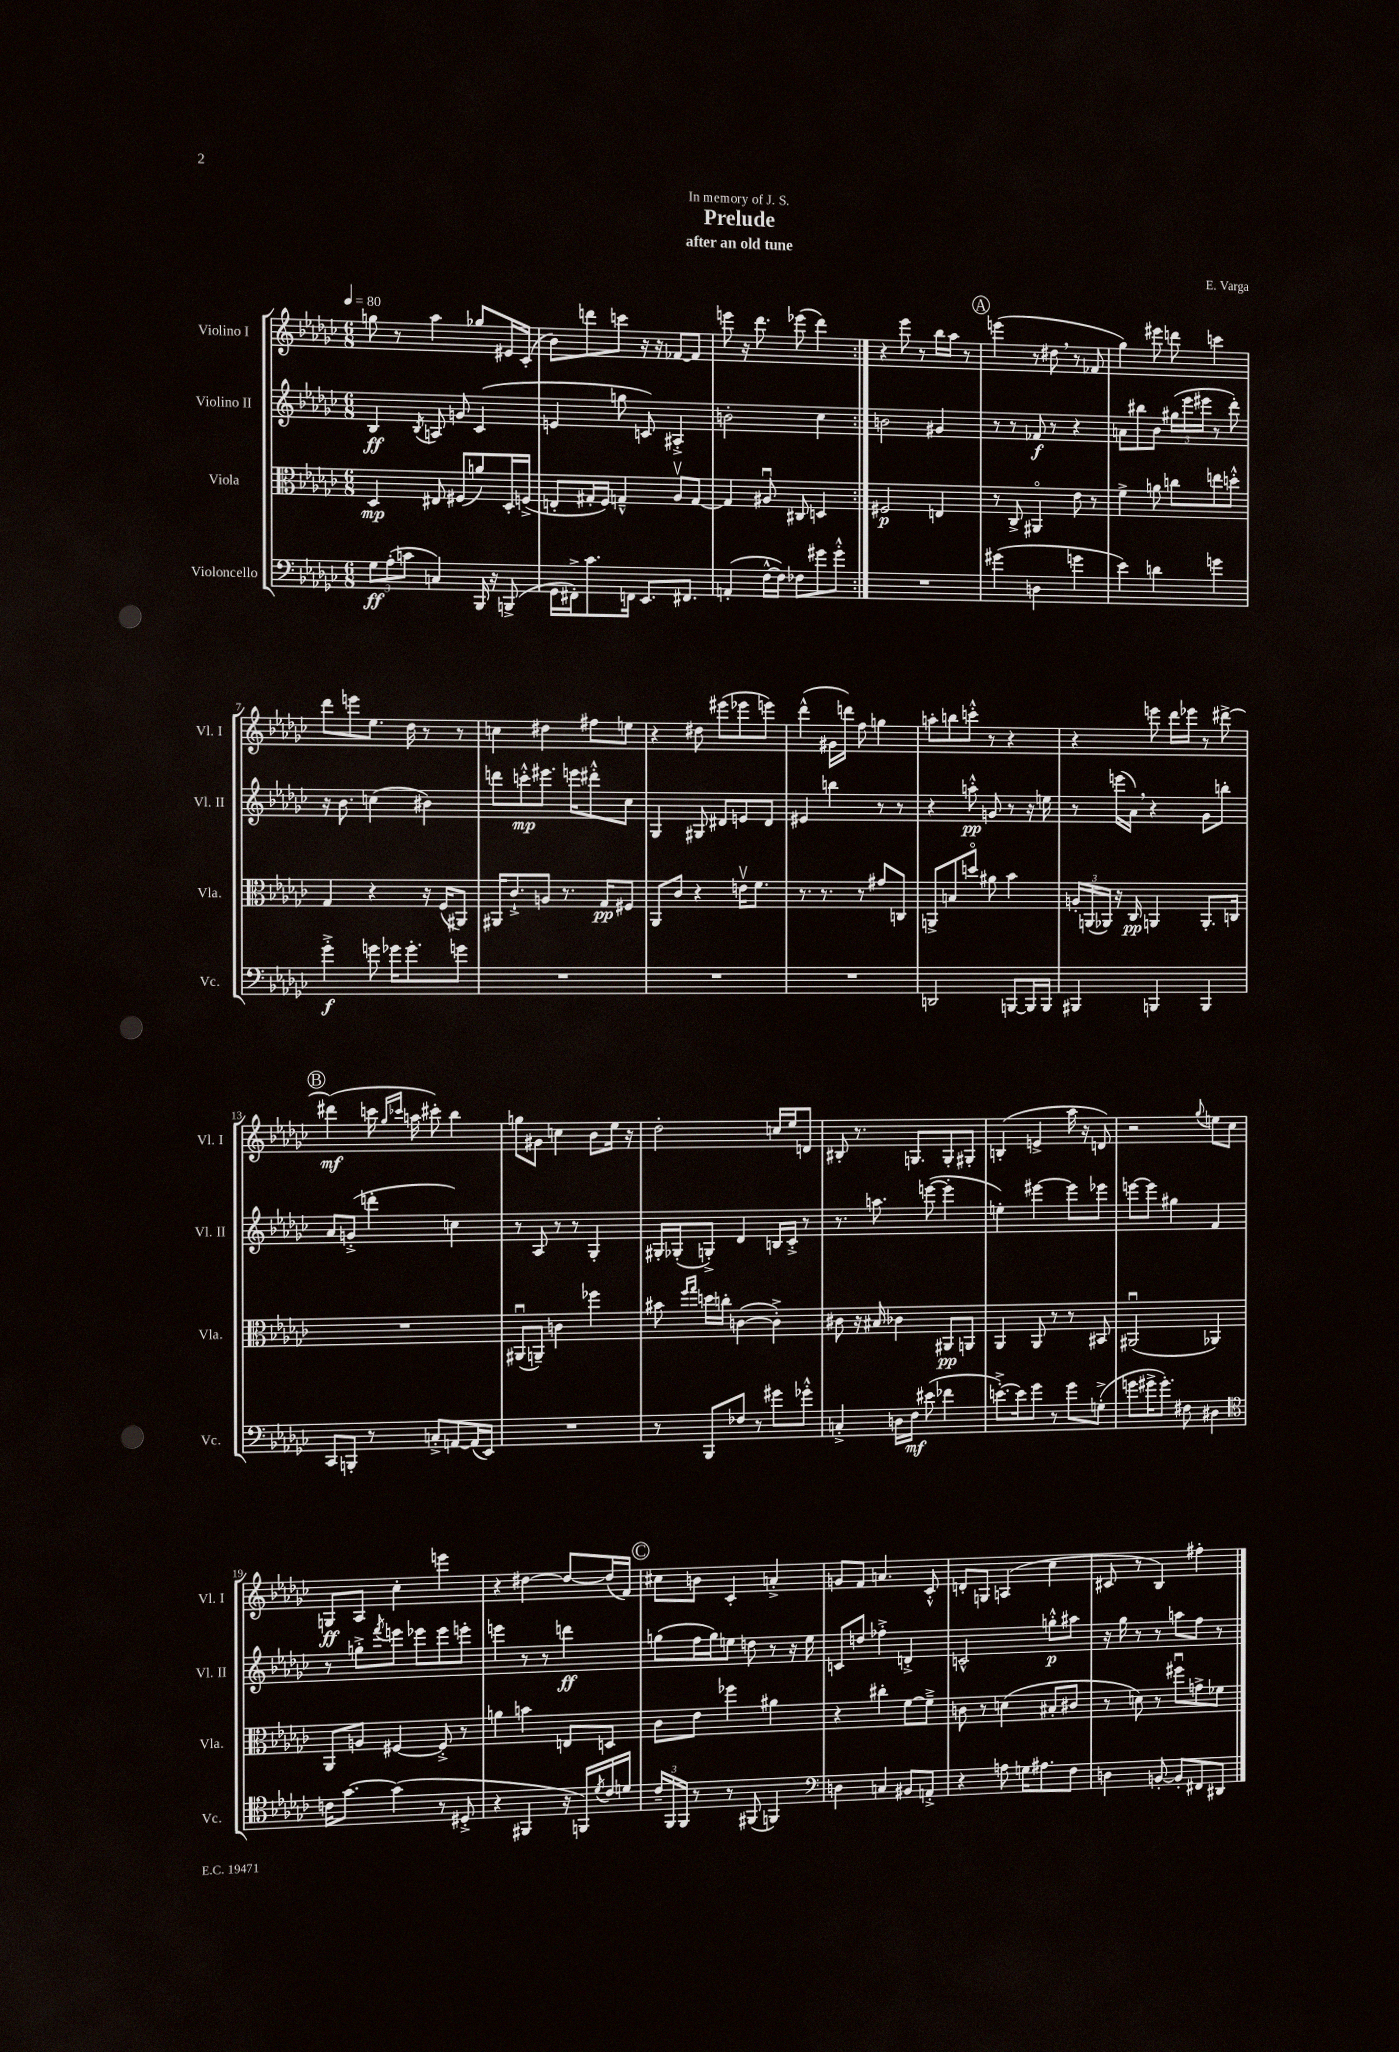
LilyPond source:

\header { title = "Prelude" composer = "E. Varga" subtitle = "after an old tune" dedication = "In memory of J. S." }
<<
\new StaffGroup <<
\new Staff = "s0" \with { instrumentName = "Violino I" shortInstrumentName = "Vl. I" } {
    \clef treble \key ges \major \numericTimeSignature \time 6/8 \tempo 4 = 80
    \repeat volta 2 { g''8 r8 aes''4 ges''8 eis'16 ces'16-.( |
    bes'8) d'''8 c'''8 r16 r16 fes'8~ fes'8 |
    e'''8 r16 des'''8. ees'''8( des'''4) | }
    r4 ees'''8 r8 bes''16 aes''16 r8 |
    \mark \markup { \circle "A" } e'''4( r8 dis''8 \breathe r8 fes'8 |
    ges''4) eis'''8 d'''8 c'''4 |
    des'''8 e'''8 ees''8. des''16 r8 r8 |
    c''4 dis''4 fis''8 e''8 |
    r4 dis''8 eis'''8( ees'''8 e'''8) |
    des'''4-^( gis'16 d'''16) f''8 g''4 |
    a''8-. b''8 c'''8-.-^ r8 r4 |
    r4 e'''8 des'''16 ees'''16 r8 dis'''8~-> |
    \mark \markup { \circle "B" } dis'''4\mf( c'''16 \grace { ges''16 ces'''16 } a''16 cis'''8-.) bes''4 |
    g''8 gis'8 c''4 bes'8 ees''16 r16 |
    des''2-. c''16 ees''16 d'8 |
    bis8-. r8. g8. g8-. gis8-. |
    b4-.( e'4-> aes''16 r16 d'8) |
    r2 \appoggiatura { ges''8 } e''8 ces''8 |
    g8\ff aes8 ces''4-. e'''4 |
    r4 dis''4~ dis''8~ dis''16( f'16) |
    \mark \markup { \circle "C" } cis''8 b'8 ces'4-. a'4-.-> |
    g'8 f'8 a'4. ces'8-.-^ |
    d'8-. g8 a4( ces''4 |
    cis'8 r8 bes4) fis''4-. \bar "|." |
}
\new Staff = "s1" \with { instrumentName = "Violino II" shortInstrumentName = "Vl. II" } {
    \clef treble \key ges \major \numericTimeSignature \time 6/8
    \repeat volta 2 { bes4\ff \acciaccatura { bes8 } a8 g'8 ces'4( |
    e'4 g''8 c'8) ais4-.-> |
    b'2-. ces''4 | }
    b'2 gis'4 |
    \mark \markup { \circle "A" } r8 r8 fes'8\f r8 r4 |
    a'8 bis''8 bes'8 \tuplet 3/2 { gis''16( ees'''16 eis'''16 } r8 des'''8-.) |
    r16 bes'8. c''4( bis'4) |
    d'''8 c'''8-.-^\mp eis'''8. e'''16 dis'''8-.-^ ces''8 |
    ges4 gis8 dis'8 e'8 dis'8 |
    eis'4 b''4 r8 r8 |
    r4 a''8-.-^\pp g'8 r8 r16 e''16 |
    r8 e'''16( aes'16) \breathe r4 ges'8 b''8-. |
    \mark \markup { \circle "B" } aes'8 g'8-.->( d'''4-. c''4) |
    r8 aes8 r8 r8 ges4-. |
    gis16-. ges16-.( g8-.->) des'4 b16 ces'16-.-> r8 |
    r8. a''8. e'''8~( e'''4-. |
    e''4-.) eis'''4~ eis'''8 ees'''8 |
    e'''8~ e'''8 gis''4 f'4 |
    r8 g''8-.-> \acciaccatura { f'''8 } e'''8 ees'''8 ees'''8 e'''8-. |
    e'''4 r8 r8 d'''4\ff |
    \mark \markup { \circle "C" } g''8( f''16 g''16) e''8 d''8 r8 r16 e''16 |
    c'8 d''8 fes''4-.-> d'4-.-> |
    c'2-^ g''8-.-^\p ais''8 |
    r16 ges''16 r8 r8 a''8 f''8 r8 \bar "|." |
}
\new Staff = "s2" \with { instrumentName = "Viola" shortInstrumentName = "Vla." } {
    \clef alto \key ges \major \numericTimeSignature \time 6/8
    \repeat volta 2 { des4\mp eis8 fis8( a'8) des16-. f16->( |
    e8-. gis16-. f16) g4---^ aes8\upbow g8~ |
    g4 ais8\downbow cis8 d4 | }
    fis2\p e4 |
    \mark \markup { \circle "A" } r8 ces8-> ais,4\flageolet ees'8 r8 |
    f'4-> a'8 c''8 e''8 d''8-.-^ |
    ges4 r4 r16 f16( ais,8) |
    ais,16 ces'8.-!-> a8 r8. ges16\pp fis8 |
    aes,8 ces'8 r4 e'16\upbow f'8. |
    r8. r8. r8 gis'8 c8 |
    a,8-> b8 d''8\flageolet ais'8 bes'4 |
    \tuplet 3/2 { a16-. a,16( aes,16) } r16 ces16\pp a,4 a,8.-. c16 |
    \mark \markup { \circle "B" } R2. |
    ais,8\downbow( a,8--) c'4 fes''4 |
    bis'8 \grace { f''16 ges''16 } d''16 c''16-. c'4~( c'4-.->) |
    cis'8 r16 bis16 ces'4 ais,8\pp a,8 |
    aes,4 aes,8 r8 r8 bis,8 |
    ais,2\downbow( aes,4) |
    aes,8 a8 fis4~ fis8-.-> r8 |
    a'4 b'4 e8 d8 |
    \mark \markup { \circle "C" } ces'8 ees'8 fes''4 ais'4 |
    r4 cis''4-. f'8~ f'8---> |
    c'8 r8 d'4( bis8-. cis'8 |
    r8 d'8) r8 fis''8\downbow g'8-> fes'8 \bar "|." |
}
\new Staff = "s3" \with { instrumentName = "Violoncello" shortInstrumentName = "Vc." } {
    \clef bass \key ges \major \numericTimeSignature \time 6/8
    \repeat volta 2 { \tuplet 3/2 { ges8\ff aes8-.( c'8 } c4) bes,,16 r16 b,,8->( |
    ges,16 fis,16-.->) ces'8. f,16 ees,8. fis,8. |
    a,4-.( f16~-^ f16) fes8 gis'8 gis'8-.-^ | }
    R2. |
    \mark \markup { \circle "A" } gis'4( d4 g'4 |
    ees'4) d'4 g'4 |
    ges'4-.->\f g'8 ges'16 ges'8.-. g'8 |
    R2. |
    R2. |
    R2. |
    d,2 b,,8~ b,,16 b,,16 |
    bis,,4 b,,4 b,,4 |
    \mark \markup { \circle "B" } ces,8 b,,8-. r8 c8-.-> a,8~ a,16( ees,16) |
    R2. |
    r8 bes,,8 fes8 r8 gis'8 ges'8-.-^ |
    c4-.-> d16 f16\mf eis'8( fes'4 |
    e'8.~-.->) e'16 ges'8 r8 ges'8 g8-.->( |
    g'8 gis'16-> gis'8.-.) fis8 dis4 |
    \clef tenor c'16 ges'8.~ ges'4( r8 dis8-.-> |
    r4 fis,4 r16 f,16) \acciaccatura { des'8 } ces'16 d'16 |
    \mark \markup { \circle "C" } \tuplet 3/2 { ces'16-- f,16 f,16 } r8 r8 fis,8( f,4) |
    \clef bass d4 c4 bis,8 a,8-.-> |
    r4 a8 g16 ais8. f8 |
    d4 b,8~-. b,8-. fis,8 dis,8 \bar "|." |
}
>>
>>
